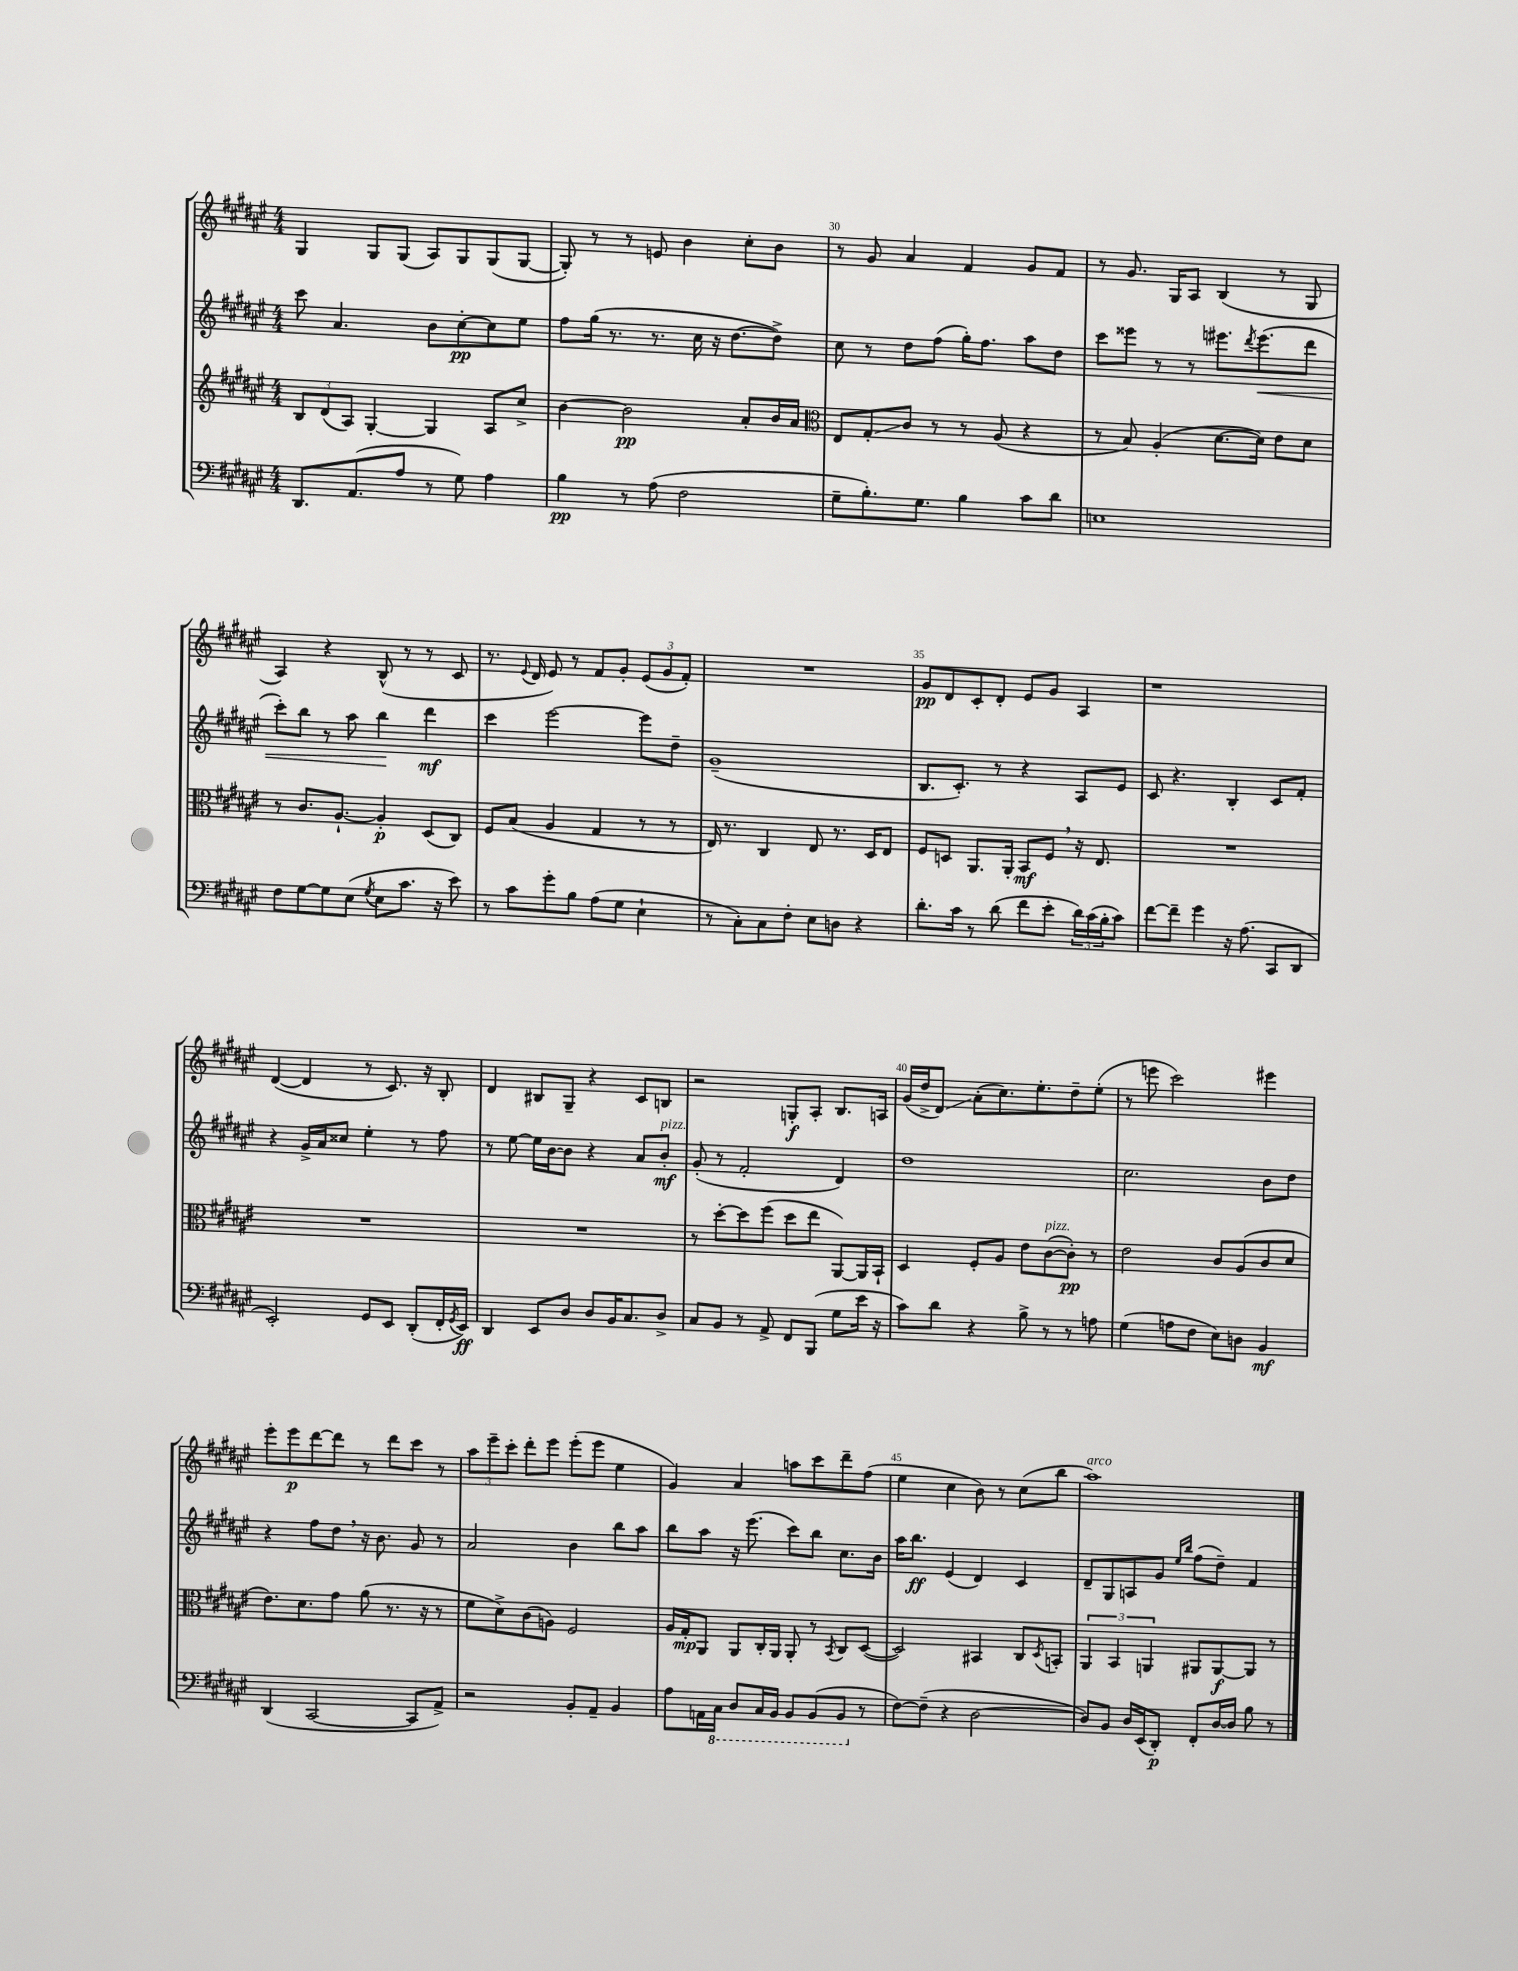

**kern	**kern	**kern	**kern
*staff4	*staff3	*staff2	*staff1
*clefF4	*clefG2	*clefG2	*clefG2
*k[f#c#g#d#a#e#]	*k[f#c#g#d#a#e#]	*k[f#c#g#d#a#e#]	*k[f#c#g#d#a#e#]
*M4/4	*M4/4	*M4/4	*M4/4
8.DD#	12B	8ccc#	4G#
.	(12d#	.	.
.	.	4.a#	.
.	12A#)	.	.
(8.AA#	.	.	.
.	[4G#'	.	8G#
8A#	.	.	(8G#
8r	4G#]	8b	8A#)
8G#)	.	[8cc#'	8G#
4A#	8A#	8cc#]	(8G#
.	8cc#^	8ee#	[8G#
=	=	=	=
4B	[4b	8ff#	8G#'])
.	.	(16gg#	8r
.	.	8.r	.
8r	2b]	.	8r
(8A#	.	8.r	8e
2F#	.	.	4b
.	.	16cc#	.
.	.	16r	.
.	.	[8.dd#	.
.	8a#'	.	8cc#'
.	16b	8dd#^])	8b
.	16a#	.	.
=	=	=	=
*	*clefC3	*	*
8G#~	8E#	8cc#	8r
8.B')	8G#'	8r	8g#
.	8c#	8dd#	4a#
8.G#	.	.	.
.	8r	(8ff#	.
4B	8r	16gg#')	4f#
.	.	8.ff#	.
.	(8A#	.	.
8c#	4r	8aa#	8g#
8d#	.	8dd#	8f#
=	=	=	=
1E	8r	8ccc#	8r
.	8B)	8eee##	8.g#
.	(4A#'	8r	.
.	.	.	16G#
.	.	8r	8A#
.	[8.d#	8.eee#	(4B
.	.	8qddd#	.
.	16d#])	(8.eee#	.
.	8e#	.	8r
.	8d#	8ddd#	8G#
=	=	=	=
8F#	8r	8ccc#')	4A#)
[8G#	8.c#	8bb	.
8G#]	.	8r	4r
.	[8.A#`	.	.
(8E#	.	8aa#	.
8qG#	.	.	.
8E#	4A#']	4bb	(8B^^
8.c#	.	.	8r
.	(8D#	4ddd#	8r
16r	.	.	.
8e#)	8C#)	.	8c#
=	=	=	=
8r	8F#	4ccc#	8.r
8c#	(8B	.	.
.	.	.	8qqe#
.	.	.	16d#
8g#'	4A#	[2eee#	8e#)
8B	.	.	8r
(8A#	4G#	.	8f#
8G#	.	.	8g#'
4E#`	8r	8eee#]	(12e#
.	.	.	12g#
.	8r	8dd#~	.
.	.	.	12f#')
=	=	=	=
8r	16E#)	(1g#~	1r
.	8.r	.	.
8C#')	.	.	.
8C#	4C#	.	.
8F#'	.	.	.
8E#	8E#	.	.
8D	8.r	.	.
4r	.	.	.
.	16D#	.	.
.	8E#	.	.
=	=	=	=
8.d#'	8F#	8.B	8g#
.	8D	.	8d#
16c#	.	8.c#')	.
8r	8.AA#	.	8c#'
(8d#	.	8r	8d#'
.	16AA#'	.	.
8f#	8BB	4r	8e#
8e#'	8F#	.	8g#
24d#)	16r	8A#	4A#
(24c#	.	.	.
.	8.E#	.	.
24B'	.	.	.
8c#)	.	8e#	.
=	=	=	=
[8f#	1r	8c#	1r
8f#~]	.	4.r	.
4g#	.	.	.
16r	.	4B'	.
(8.A#	.	.	.
8CC#	.	8c#	.
8DD#	.	8f#'	.
=	=	=	=
2EE#')	1r	4r	([4d#
.	.	16g#^	4d#]
.	.	16a#	.
.	.	8cc##	.
8GG#	.	4ee#'	8r
8EE#	.	.	8.c#)
(8DD#'	.	8r	.
.	.	.	16r
16FF#'	.	8ff#	8B'
8qGG#	.	.	.
16EE#)	.	.	.
=	=	=	=
4DD#	1r	8r	4d#
.	.	[8ee#	.
8EE#	.	16ee#]	8B#
.	.	[16b	.
8D#	.	8b]	8G#~
8D#	.	4r	4r
16BB	.	.	.
8.C#	.	.	.
.	.	8a#	8c#
8D#^	.	8b'	8B
=	=	=	=
8C#	8r	(8g#'	2r
8BB	[8dd#'	8r	.
8r	8dd#]	2f#'	.
8AA#^	(8ff#	.	.
8FF#	8dd#	.	8G'
(8BBB	8ee#	.	8A#'
8G#	[8AA#)	4d#)	8.B
16e#	16AA#]	.	.
16r	16BB`	.	16A
=	=	=	=
8c#)	4D#	1dd#	(16g#
.	.	.	16dd#^
8d#	.	.	8d#)
4r	8F#'	.	(8a#'
.	8A#	.	8.cc#)
8B^	8e#	.	.
.	.	.	8.ee#'
8r	([8c#	.	.
8r	8c#'])	.	8dd#~
8A	8r	.	(8ee#'
=	=	=	=
(4G#	2e#	2.cc#	8r
.	.	.	8eee
8A	.	.	2ccc#)
8F#	.	.	.
8E#)	8c#	.	.
8D	(8A#	.	.
4BB	8c#	8b	4eee#
.	8d#	8dd#	.
=	=	=	=
(4DD#	8.e#)	4r	8eee#'
.	.	.	8eee#
.	8.d#	.	.
[2CC#	.	8ff#	[8ddd#
.	8g#	8dd#	8ddd#]
.	(8a#	16r	8r
.	.	8.b	.
.	8.r	.	8ddd#
8CC#]	.	8g#	8ccc#
.	16r	.	.
8AA#^)	8r	8r	8r
=	=	=	=
2r	8f#	2a#	12aa#
.	.	.	12eee#~
.	8d#^)	.	.
.	.	.	12ccc#'
.	(8c#	.	8ddd#'
.	8A)	.	8eee#
8BB'	2F#	4b	(8eee#'
8AA#~	.	.	8eee#
4BB	.	8bb	4ee#
.	.	8aa#	.
=	=	=	=
8A#	16A#	8bb	4g#)
.	16G#'	.	.
16AA	8AA#	8aa#	.
16CC#	.	.	.
8DD#	8AA#	16r	4a#
.	.	(8.eee#	.
16CC#	16C#'	.	.
16BBB	16AA#	.	.
8BBB	8AA#'	8ccc#)	8aa
(8BBB	8r	8bb	8ccc#
.	8qBB	.	.
8BBB	8C#	8.cc#	8ddd#~
8r	([8D#	.	(8ff#
.	.	16b	.
=	=	=	=
[8F#)	2D#])	16aa#	4ee#
.	.	8.bb	.
(8F#~]	.	.	.
4r	.	(4e#	4cc#
[2D#	4BB#	4d#)	8b)
.	.	.	8r
.	8C#	4c#	(8cc#
.	8qD#	.	.
.	8BB'	.	8bb
=	=	=	=
8D#])	6AA#	8d#~	1aa#)
8BB	.	8G#	.
.	6BB	.	.
16D#	.	8A	.
(16EE#	.	.	.
.	6AA	.	.
8DD#')	.	8g#	.
.	.	16qqee#	.
.	.	16qqbb	.
8FF#'	8AA#	(8ff#	.
[16D#	[8AA#	8dd#~)	.
16D#]	.	.	.
8B	8AA#]	4f#	.
8r	8r	.	.
==	==	==	==
*-	*-	*-	*-
